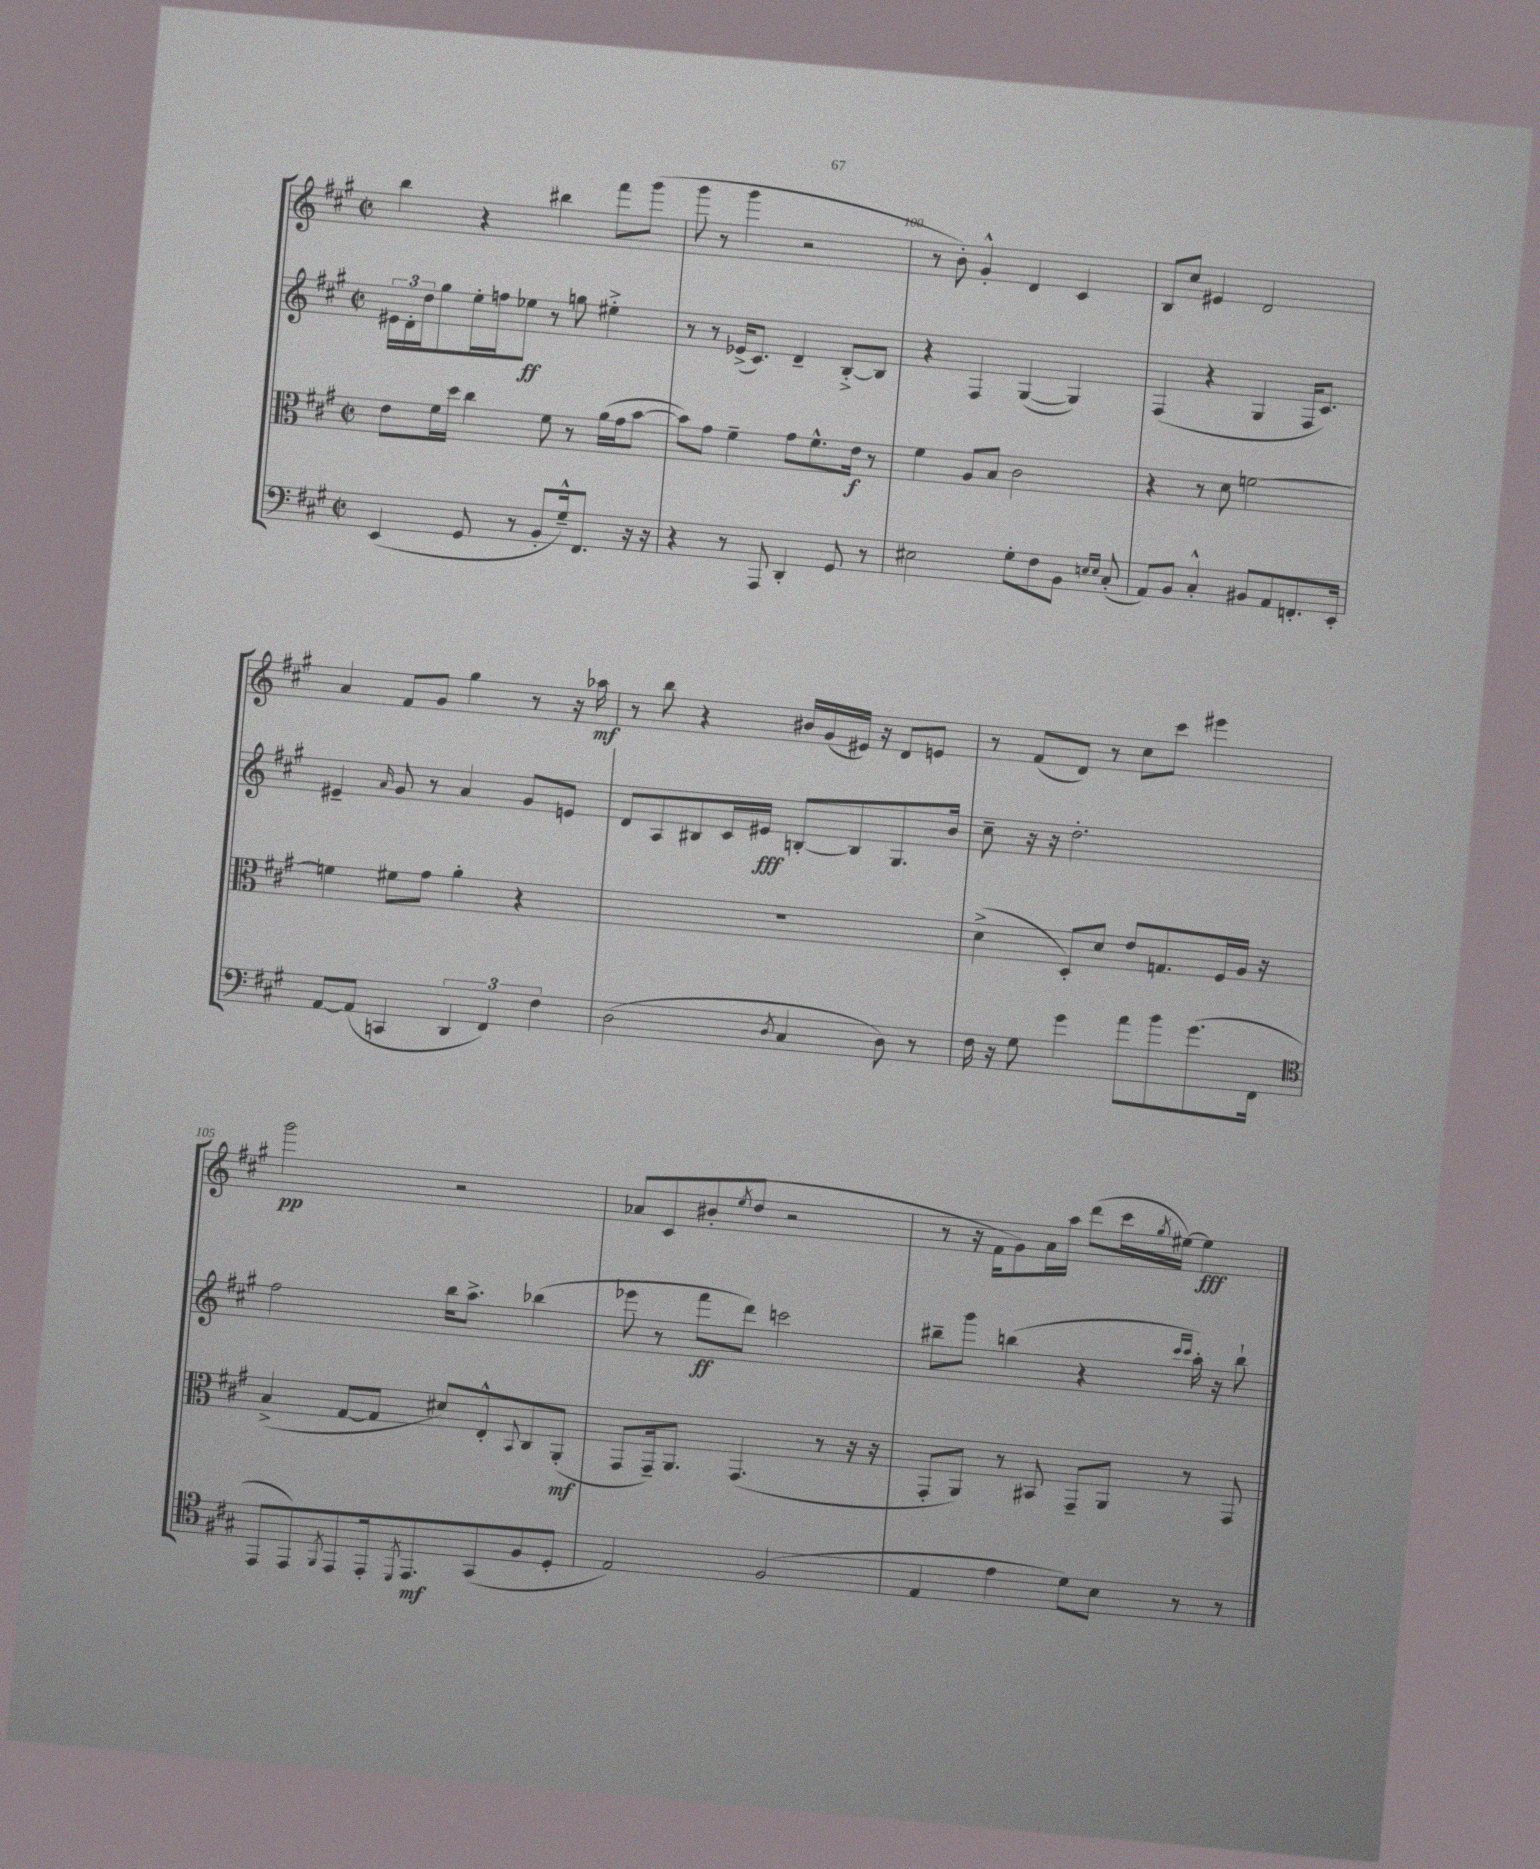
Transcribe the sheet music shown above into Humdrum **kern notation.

**kern	**kern	**kern	**kern
*staff4	*staff3	*staff2	*staff1
*clefF4	*clefC3	*clefG2	*clefG2
*k[f#c#g#]	*k[f#c#g#]	*k[f#c#g#]	*k[f#c#g#]
*M2/2	*M2/2	*M2/2	*M2/2
*met(c|)	*met(c|)	*met(c|)	*met(c|)
(4EE/	8e\L	24e#\LL	4bb\
.	.	24d'\	.
.	.	24dd\J	.
.	16f#\L	8gg#\	.
.	16dd\JJ	.	.
8GG#/	4cc#\	16ee'\L	4r
.	.	16ff\J	.
8r	.	8ee-\J	.
8BB'/L	8f#\	8r	4bb#\
16G#~^^/k)	8r	8gg\	.
8.FF#/J	.	.	.
.	(16a\LL	4ee#'^\	8fff#\L
.	16g#\J	.	.
16r	[8b\J	.	(8ggg#\J
16r	.	.	.
=	=	=	=
4r	8b\]L)	8r	8ggg#\
.	8g#\J	8r	8r
8r	4f#~\	(16e-^/LK	4ggg#\
.	.	8.c#/J)	.
8AAA/	.	.	.
4DD'/	8g#\L	4d~/	2r
.	8.f#^^\	.	.
8GG#/	.	[8B'^/L	.
.	16e\Jk	.	.
8r	8r	8B/]J	.
=	=	=	=
2E#\	4f#\	4r	8r
.	.	.	8b'\)
.	8A/L	4F#/	4g#'^^/
.	8B/J	.	.
8G#'\L	2c#\	([4G#/	4d/
8F#\	.	.	.
8BB\J	.	4G#/])	4c#/
16qqE/LL	.	.	.
16qqE/JJ	.	.	.
(8C#'/	.	.	.
=	=	=	=
8AA/L)	4r	(4F#/	8B/L
8BB/J	.	.	8cc#/J
4C#'^^/	8r	4r	4e#/
.	8d\	.	.
8BB#/L	[2f\	4G#/	2d/
8AA/	.	.	.
8.FF'/	.	16F#/LK	.
.	.	8.c#/J)	.
16EE'/Jk	.	.	.
=	=	=	=
[8AA/L	4f\]	4e#~/	4a/
(8AA/]J	.	.	.
.	.	16qqa/	.
4CC/	8f#\L	8g#/	8f#/L
.	8g#\J	8r	8g#/J
6DD/	4a'\	4a/	4gg#\
6FF#/)	.	.	.
.	4r	8g#/L	8r
6F#\	.	.	.
.	.	8e/J	16r
.	.	.	16aa-\
=	=	=	=
(2D\	1r	8d/L	8r
.	.	8A/	8bb\
.	.	8B#/	4r
.	.	16c#/L	.
.	.	16e#/JJ	.
8qD/	.	.	.
4C#/	.	[8B'/L	16b#/LL
.	.	.	(16g#/
.	.	8B/]	16e#/JJ)
.	.	.	16r
8D\)	.	8.G#/	8d/L
8r	.	.	8e/J
.	.	16b/Jk	.
=	=	=	=
16F#\	(4d^\	8cc#~\	8r
16r	.	.	.
8G#\	.	16r	(8f#/L
.	.	16r	.
4g#\	8D'/L)	2.dd'\	8d/J)
.	8d/J	.	8r
8a\L	8e/L	.	8cc#\L
8b\	8.G/	.	8ccc#\J
(8.g#\	.	.	4eee#\
.	16F#/L	.	.
.	16A/JJ	.	.
16FF#\Jk	16r	.	.
=	=	=	=
*clefC4	*	*	*
8EE/L	(4B^/	2ff#\	2ggg#\
8EE/)	.	.	.
8qFF#/	.	.	.
8EE/	[8G#/L	.	.
16EE'/k	8G#/]J	.	.
8qDD/	.	.	.
8.EE/	.	.	.
.	8d#/L)	16bb\LK	2r
.	.	8.aa^\J	.
(8GG#/	8E'^^/	.	.
.	8qqBB/	.	.
8F#/	8C#/	(4bb-\	.
8D'/J	(8AA'/J	.	.
=	=	=	=
2E/)	8GG#/L	8eee-\	8a-/L
.	16GG#~/k)	8r	8c#/
.	8.AA/J	.	.
.	.	8fff#\L	(8b#'/
.	.	.	8qee/
.	(4.GG#/	8ddd\J)	8dd/J
(2F#/	.	2ccc\	2r
.	8r	.	.
.	16r	.	.
.	16r	.	.
=	=	=	=
4E/	8GG#'/L	8bb#~\L	8r
.	8AA/J)	8ggg#\J	16r
.	.	.	16f#\LK
4e\	8r	(4bb\	8g#\)
.	8BB#/	.	16a\L
.	.	.	16aa\JJ
8d\L)	8GG#~/L	4r	(8ddd\L
8B\J	8AA/J	.	16ccc#\L
.	.	.	8qgg#/
.	.	.	[16ee#\JJ)
.	.	16qqccc#/LL	.
.	.	16qqccc#/JJ	.
8r	8r	16aa'\)	4ee#\]
.	.	16r	.
8r	8GG#/	8bb`\	.
==	==	==	==
*-	*-	*-	*-
